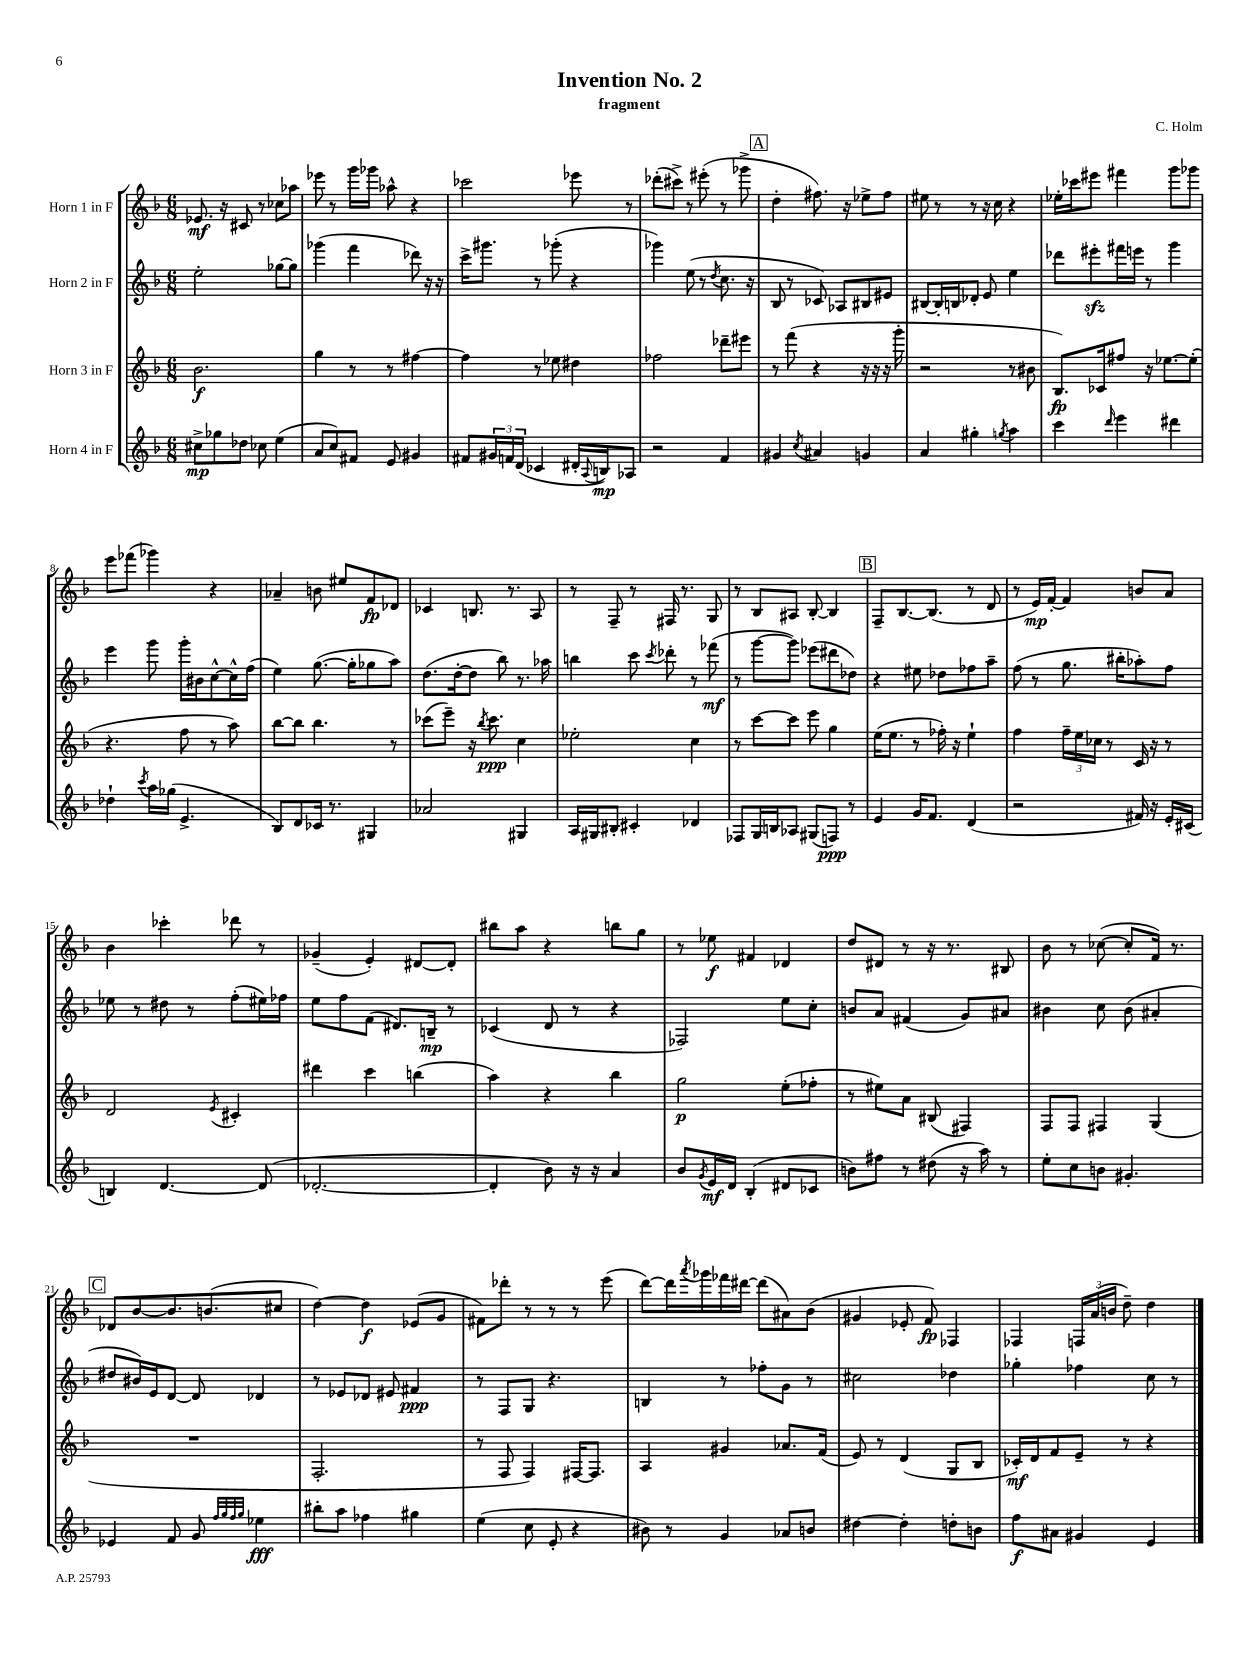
\header { title = "Invention No. 2" composer = "C. Holm" subtitle = "fragment" }
<<
\new StaffGroup <<
\new Staff = "s0" \with { instrumentName = "Horn 1 in F" } {
    \clef treble \key f \major \numericTimeSignature \time 6/8
    ees'8.\mf r16 cis'8 r8 ces''8 aes''8 |
    ees'''8 r8 g'''16 ges'''16 aes''8-^ r4 |
    ces'''2 ees'''8 r8 |
    des'''8-.( cis'''8->) r8 eis'''8-.( r8 ges'''8-> |
    \mark \markup { \box "A" } d''4-. fis''8.) r16 ees''8-> fis''8 |
    eis''8 r8 r8 r16 c''16 r4 |
    ees''16-. ces'''16 eis'''8 fis'''4 g'''8 ges'''8 |
    e'''8 fes'''8( ges'''4) r4 |
    aes'4-- b'8 eis''8 f'8\fp des'8 |
    ces'4 b8. r8. a8 |
    r8 f8-- r8 fis16 r8. g8 |
    r8 bes8 ais8 bes8~-. bes4 |
    \mark \markup { \box "B" } f8-- bes8.~ bes8.( r8 d'8 |
    r8 e'16\mp) f'16~-. f'4 b'8 a'8 |
    bes'4 ces'''4-. des'''8 r8 |
    ges'4--( e'4-.) dis'8~ dis'8-. |
    bis''8 a''8 r4 b''8 g''8 |
    r8 ees''8\f fis'4 des'4 |
    d''8 dis'8 r8 r16 r8. bis8 |
    bes'8 r8 ces''8~( ces''8-. f'16) r8. |
    \mark \markup { \box "C" } des'8 bes'8~ bes'8. b'8.( cis''8 |
    d''4~) d''4\f ees'8( g'8 |
    fis'8) des'''8-. r8 r8 r8 e'''8( |
    d'''8~) d'''16 \acciaccatura { a'''8 } ges'''16 fes'''16 dis'''16~ dis'''8( ais'8) bes'8( |
    gis'4 ees'8-. f'8\fp) fes4 |
    fes4 \tuplet 3/2 { f16 a'16( b'16 } d''8--) d''4 \bar "|." |
}
\new Staff = "s1" \with { instrumentName = "Horn 2 in F" } {
    \clef treble \key f \major \numericTimeSignature \time 6/8
    e''2-. ges''8~ ges''8 |
    ges'''4( f'''4 des'''8) r16 r16 |
    c'''16-> gis'''8. r8 ges'''8-.( r4 |
    ges'''4) e''8( r8 \acciaccatura { d''8 } c''8. r16 |
    \mark \markup { \box "A" } bes8 r8 ces'8) aes8 bis8 eis'8 |
    bis8~ bis16-. b16 des'8-. e'8 e''4 |
    des'''8 eis'''8-.\sfz fis'''16 e'''16 r8 g'''4 |
    e'''4 g'''8 g'''16-. bis'16 c''8~-^ c''16-^ f''16( |
    e''4) g''8.~( g''16-. ges''8 a''8) |
    d''8.( d''16~-. d''8 bes''8) r8. aes''16 |
    b''4 c'''8 \acciaccatura { c'''8 } des'''8-. r8 fes'''8\mf( |
    r8 g'''8~ g'''8) ees'''8( dis'''8 des''8) |
    \mark \markup { \box "B" } r4 eis''8 des''8 fes''8 a''8-- |
    f''8( r8 g''8. bis''16-. aes''8-.) f''8 |
    ees''8 r8 dis''8 r8 f''8-.( eis''16) fes''16 |
    e''8 f''8 f'8( dis'8.) b16--\mp r8 |
    ces'4( d'8 r8 r4 |
    fes2) e''8 c''8-. |
    b'8 a'8 fis'4( g'8) ais'8 |
    bis'4 c''8 bis'8( ais'4-. |
    \mark \markup { \box "C" } dis''8 bis'16) e'16 d'8~ d'8 des'4 |
    r8 ees'8 des'8 eis'8 fis'4\ppp |
    r8 f8 g8 r4. |
    b4 r8 fes''8-. g'8 r8 |
    cis''2 des''4 |
    ges''4-. fes''4 c''8 r8 \bar "|." |
}
\new Staff = "s2" \with { instrumentName = "Horn 3 in F" } {
    \clef treble \key f \major \numericTimeSignature \time 6/8
    bes'2.\f |
    g''4 r8 r8 fis''4~ |
    fis''4 r8 ees''8 dis''4 |
    fes''2 des'''8-- eis'''8 |
    \mark \markup { \box "A" } r8 f'''8( r4 r16 r16 r16 g'''16-. |
    r2 r8 bis'8 |
    bes8.\fp) ces'16 fis''8 r16 ees''8.~ ees''8-.( |
    r4. f''8 r8 a''8) |
    bes''8~ bes''8 bes''4. r8 |
    ces'''8( e'''8--) r16 \acciaccatura { bes''8 } ces'''8.\ppp c''4 |
    ees''2-. c''4 |
    r8 c'''8~ c'''8 e'''8 g''4 |
    \mark \markup { \box "B" } e''16( e''8. r8 fes''16-.) r16 e''4-! |
    f''4 \tuplet 3/2 { f''16-- e''16 ces''16 } r8 c'16 r16 r8 |
    d'2 \acciaccatura { e'8 } cis'4-. |
    dis'''4 c'''4 b''4( |
    a''4) r4 bes''4 |
    g''2\p e''8-.( fes''8-. |
    r8 eis''8) a'8 bis8( fis4) |
    f8 f8 fis4 g4( |
    \mark \markup { \box "C" } R2. |
    f2.-. |
    r8 f8 f4) fis16~ fis8. |
    a4 gis'4 aes'8. f'16( |
    e'8) r8 d'4( g8 bes8 |
    ces'16-.\mf) d'16 f'8 e'8-- r8 r4 \bar "|." |
}
\new Staff = "s3" \with { instrumentName = "Horn 4 in F" } {
    \clef treble \key f \major \numericTimeSignature \time 6/8
    cis''8->\mp ges''8 des''8 ces''8 e''4( |
    a'8 c''8) fis'8 e'8 gis'4 |
    fis'8 \tuplet 3/2 { gis'16 f'16 d'16( } ces'4 dis'16-. \appoggiatura { a8 } b16\mp) aes8 |
    r2 f'4 |
    \mark \markup { \box "A" } gis'4 \acciaccatura { c''8 } ais'4 g'4 |
    a'4 gis''4-. \acciaccatura { g''8 } a''4 |
    c'''4 \grace { d'''16 } e'''4 dis'''4 |
    des''4-! \acciaccatura { c'''8 } a''16 ges''16( e'4.-> |
    bes8) d'8 ces'16 r8. gis4 |
    aes'2 gis4 |
    a16 gis16 bis8-. cis'4-. des'4 |
    fes8 g16 b16 aes8 gis8( f8\ppp) r8 |
    \mark \markup { \box "B" } e'4 g'16 f'8. d'4( |
    r2 fis'16) r16 e'16-. cis'16( |
    b4) d'4.~ d'8( |
    des'2.~-. |
    des'4-. bes'8) r16 r16 a'4 |
    bes'8 \acciaccatura { g'8 } e'16\mf d'16 bes4-.( dis'8 ces'8 |
    b'8) fis''8 r8 dis''8( r16 a''16) r8 |
    e''8-. c''8 b'8 gis'4.-. |
    \mark \markup { \box "C" } ees'4 f'8 g'8 \grace { f''32 g''32 f''32 g''32 } ees''4\fff |
    bis''8-. a''8 fes''4 gis''4 |
    e''4( c''8 e'8-. r4 |
    bis'8) r8 g'4 aes'8 b'8 |
    dis''4~ dis''4-. d''8-. b'8 |
    f''8\f ais'8 gis'4 e'4 \bar "|." |
}
>>
>>
